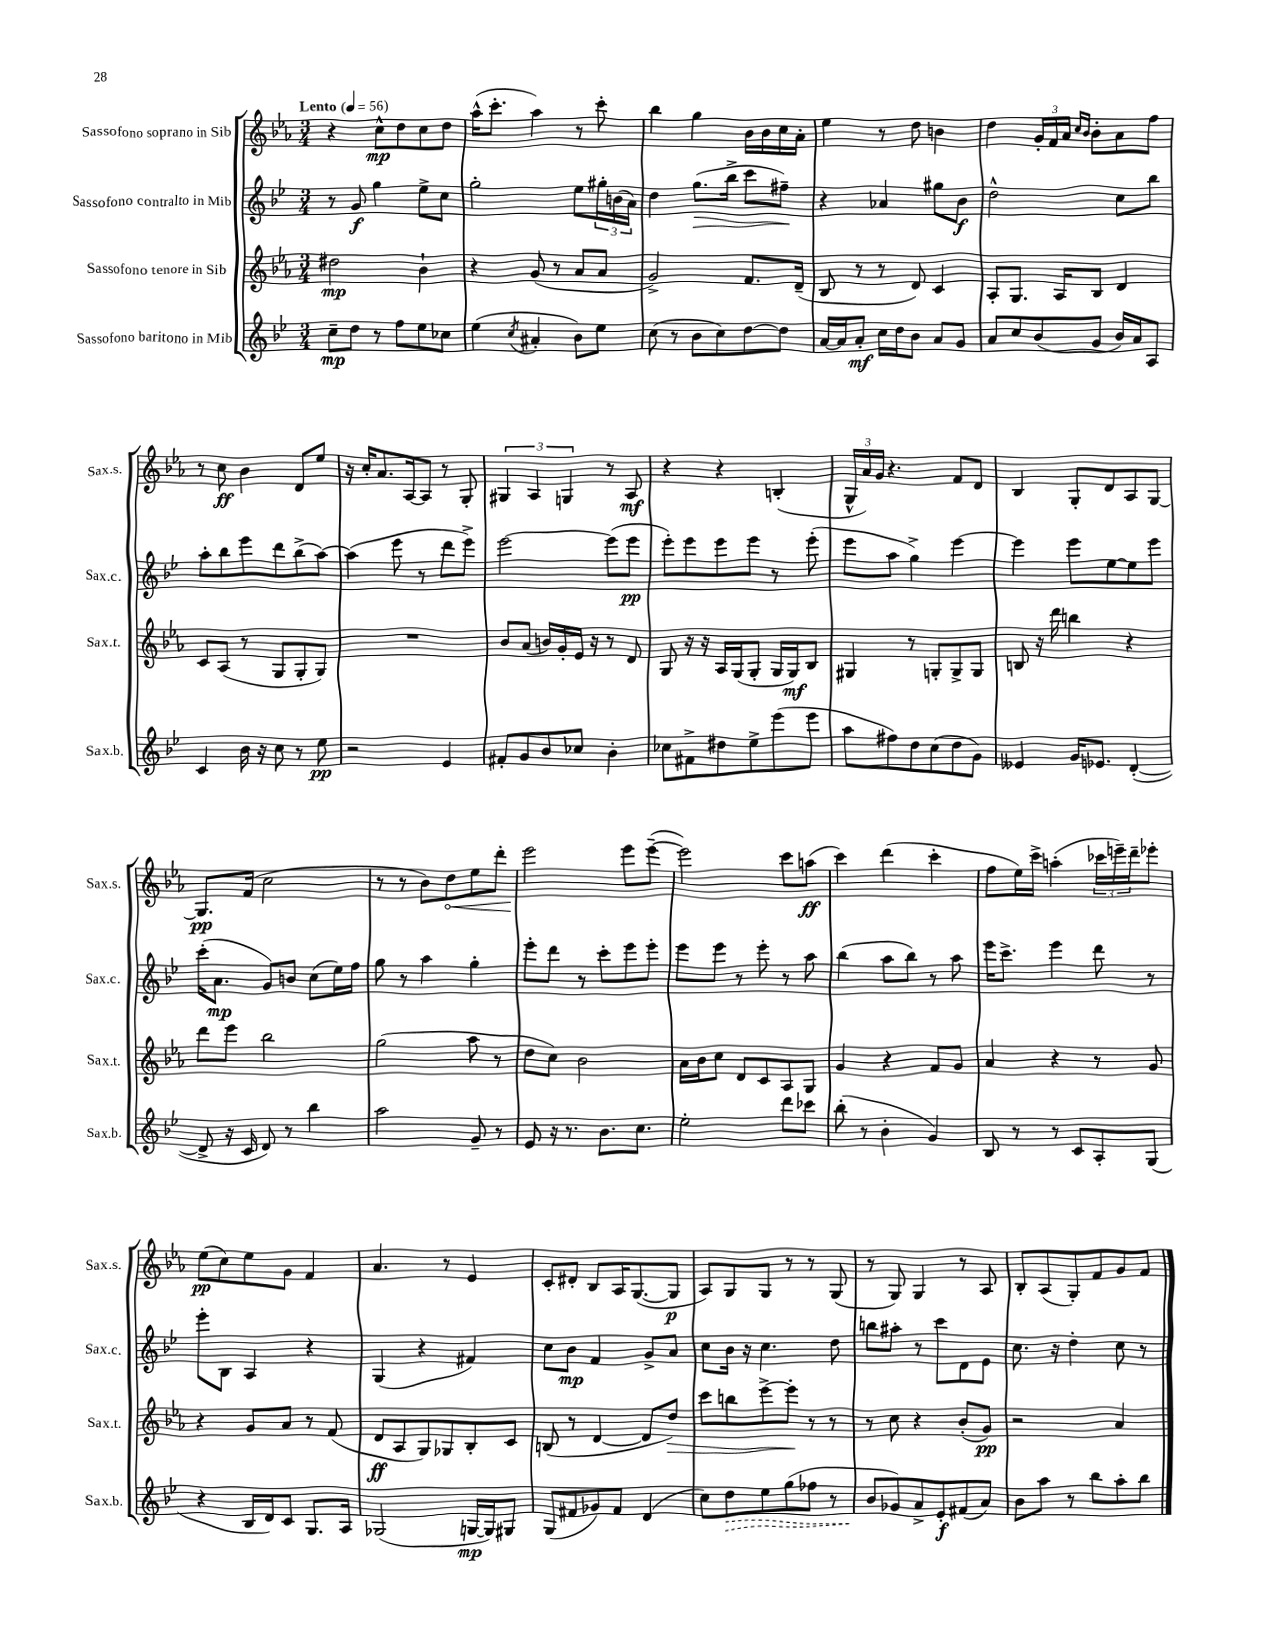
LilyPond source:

<<
\new StaffGroup <<
\new Staff = "s0" \with { instrumentName = "Sassofono soprano in Sib" shortInstrumentName = "Sax.s." } {
    \clef treble \key ees \major \numericTimeSignature \time 3/4 \tempo "Lento" 4 = 56
    r4 c''8-^\mp d''8 c''8 d''8 |
    aes''16-^( c'''8.-. aes''4) r8 c'''8-. |
    bes''4 g''4 bes'16 bes'16 c''16 aes'16-. |
    ees''4 r8 d''8 b'4 |
    d''4 \tuplet 3/2 { g'16-. f'16 aes'16 } \grace { c''16 bes'16 } bes'8-. aes'8 f''8 |
    r8 c''8\ff bes'4 d'8 ees''8 |
    r16 c''16-. aes'8. aes16~ aes8 r8 g8-. |
    \tuplet 3/2 { gis4 aes4 g4 } r8 aes8\mf |
    r4 r4 b4-.( |
    \tuplet 3/2 { g16-^ aes'16) g'16 } r4. f'8 d'8 |
    bes4 g8-. d'8 aes8 g8~ |
    g8.\pp f'16( c''2 |
    r8 r8 bes'8) \once \override Hairpin.circled-tip = ##t d''8\< ees''8 d'''8-. |
    ees'''2\! ees'''8 ees'''8~--( |
    ees'''2) c'''8 a''8\ff( |
    c'''4) d'''4( c'''4-. |
    f''8 ees''16) c'''16-> a''4-.( \tuplet 3/2 { ces'''16 e'''16--) d'''16-- } ees'''8-. |
    ees''8\pp( c''8) ees''8 g'8 f'4 |
    aes'4. r8 ees'4 |
    c'8-. dis'8-. bes8 aes16 g8.~( g8\p |
    aes8) g8 g8 r8 r8 g8( |
    r8 g8) g4 r8 aes8 |
    bes8-. aes8( g8-.) f'8 g'8 f'8 \bar "|." |
}
\new Staff = "s1" \with { instrumentName = "Sassofono contralto in Mib" shortInstrumentName = "Sax.c." } {
    \clef treble \key bes \major \numericTimeSignature \time 3/4
    r8 g'8\f g''4 ees''8-> c''8 |
    g''2-. ees''8 \tuplet 3/2 { gis''16-. b'16( a'16) } |
    d''4 g''8.\>( bes''16-> c'''8 fis''8--\!) |
    r4 aes'4 gis''8 bes'8\f |
    d''2-^ c''8 bes''8 |
    a''8-. bes''8 ees'''8 d'''8 bes''8->( a''8~) |
    a''4( ees'''8 r8 d'''8 ees'''8->) |
    ees'''2~ ees'''8( ees'''8\pp |
    ees'''8-.) ees'''8 ees'''8 ees'''8 r8 ees'''8-.( |
    ees'''8 a''8 g''4->) ees'''4~ |
    ees'''4 ees'''8 ees''8~ ees''8 ees'''8 |
    c'''16-.( a'8.\mp g'8) b'8 c''8( ees''16) f''16 |
    g''8 r8 a''4 g''4-. |
    ees'''8-. d'''8 r8 c'''8-. ees'''8 ees'''8-. |
    ees'''8 ees'''8 r8 ees'''8-. r8 a''8 |
    bes''4( a''8 bes''8) r8 a''8 |
    ees'''16 c'''8.-> ees'''4 d'''8 r8 |
    ees'''8-. bes8 a4 r4 |
    g4( r4 fis'4) |
    c''8 bes'8\mp f'4 g'8-> a'8 |
    c''8 bes'16 r16 c''4. d''8 |
    b''8 ais''8-. r8 c'''8 d'8 ees'8 |
    c''8. r16 d''4-. c''8 r8 \bar "|." |
}
\new Staff = "s2" \with { instrumentName = "Sassofono tenore in Sib" shortInstrumentName = "Sax.t." } {
    \clef treble \key ees \major \numericTimeSignature \time 3/4
    dis''2\mp bes'4-! |
    r4 g'8( r8 aes'8 aes'8 |
    g'2->) f'8. d'16--( |
    bes8 r8 r8 d'8) c'4 |
    aes8-. g8. aes16 bes8 d'4 |
    c'8 aes8( r8 g8 g8-. g8) |
    R2. |
    bes'8 aes'8( b'16) g'16-. ees'16 r16 r8 d'8 |
    g8 r16 r16 aes16 g16( g8-. g16 g16\mf) bes8 |
    gis4 r8 g8-. g8-> g8 |
    b8 r16 d'''16 b''4 r4 |
    d'''8 ees'''8 bes''2 |
    g''2( aes''8 r8 |
    d''8 c''8) bes'2 |
    aes'16 bes'16 c''8 d'8 c'8 aes8 g8 |
    g'4 r4 f'8 g'8 |
    aes'4 r4 r8 g'8 |
    r4 g'8 aes'8 r8 f'8( |
    d'8\ff aes8 g8) ges8 bes8-. c'8 |
    b8( r8 d'4~ d'8 d''8\>) |
    c'''8 b''8 ees'''8~-> ees'''8-.\! r8 r8 |
    r8 c''8 r4 bes'8-.( g'8\pp) |
    r2 aes'4 \bar "|." |
}
\new Staff = "s3" \with { instrumentName = "Sassofono baritono in Mib" shortInstrumentName = "Sax.b." } {
    \clef treble \key bes \major \numericTimeSignature \time 3/4
    c''8--\mp d''8 r8 f''8 ees''8 ces''8 |
    ees''4( \acciaccatura { c''8 } ais'4-. bes'8) ees''8 |
    c''8( r8 bes'8 c''8) d''8~ d''8 |
    a'16~ a'16 a'8-.\mf c''16 d''16 bes'8 a'8 g'8 |
    a'8 c''8 bes'8( g'8 bes'16) a'16 a8 |
    c'4 bes'16 r16 c''8 r8 ees''8\pp |
    r2 ees'4 |
    fis'8-. g'8 bes'8 ces''8 bes'4-. |
    ces''8 fis'8-> dis''8 ees''8-> ees'''8( ees'''8 |
    a''8 fis''8) d''8 c''8( d''8 g'8) |
    eeses'4 g'16 ees'8. d'4~-.( |
    d'8-> r16 c'16 d'8) r8 bes''4 |
    a''2 g'8-- r8 |
    ees'8 r16 r8. bes'8. c''8. |
    ees''2-. d'''8 ces'''8 |
    bes''8-.( r8 bes'4-. g'4) |
    bes8 r8 r8 c'8 a8-. g8( |
    r4 bes16 d'16) c'8 g8. a16 |
    ges2( g16~\mp g16) gis8 |
    g8( fis'8 ges'8) fis'8 d'4( |
    c''8) \once \override Hairpin.style = #'dashed-line d''8\> ees''8 g''8( fes''8 r8 |
    bes'8\! ges'8) a'8-> ees'8-.\f fis'8( a'8) |
    bes'8 a''8 r8 bes''8 a''8-. bes''8 \bar "|." |
}
>>
>>
\layout { \context { \Score \remove "Bar_number_engraver" } }
